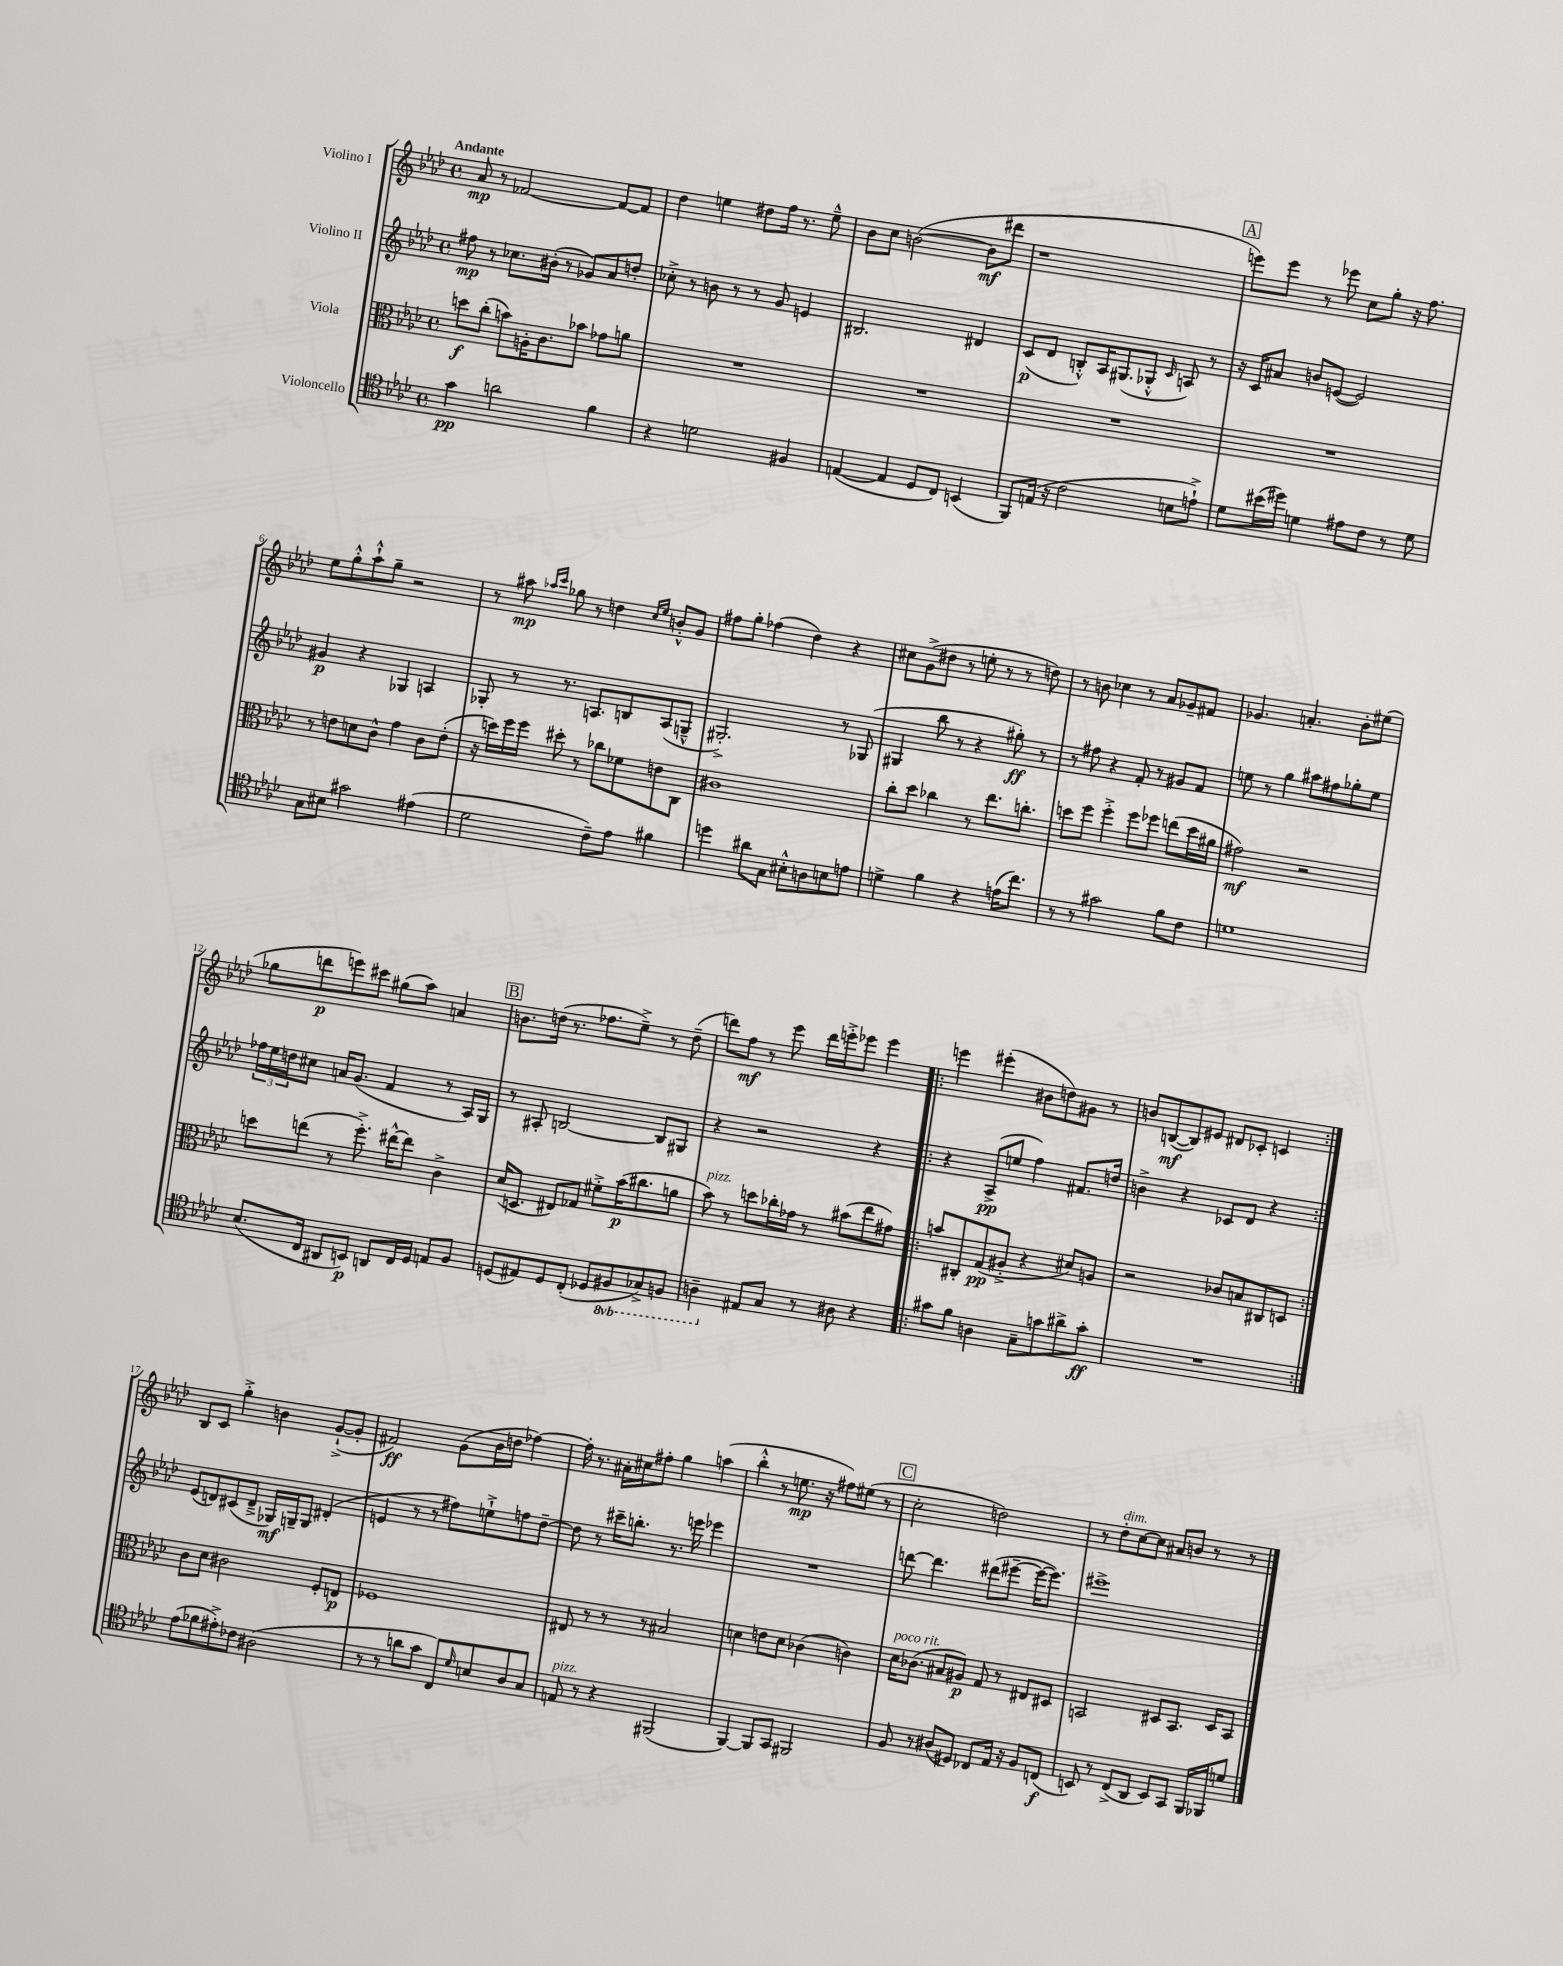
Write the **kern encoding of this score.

**kern	**dynam	**kern	**dynam	**kern	**dynam	**kern	**dynam
*part4	*part4	*part3	*part3	*part2	*part2	*part1	*part1
*staff4	*staff4	*staff3	*staff3	*staff2	*staff2	*staff1	*staff1
*I"Violoncello	*	*I"Viola	*	*I"Violino II	*	*I"Violino I	*
*clefC4	*	*clefC3	*	*clefG2	*	*clefG2	*
*k[b-e-a-d-]	*	*k[b-e-a-d-]	*	*k[b-e-a-d-]	*	*k[b-e-a-d-]	*
*M4/4	*	*M4/4	*	*M4/4	*	*M4/4	*
*met(c)	*	*met(c)	*	*met(c)	*	*met(c)	*
=1	=1	=1	=1	=1	=1	=1	=1
!	!	!	!	!	!	!LO:TX:a:B:t=Andante	!
4g\	pp	8ddn\L	f	8ff#X\	mp	8a-/	mp
.	.	(8cc'\J	.	8r	.	8r	.
2an\	.	8bn\L)	.	8.cc-X\L	.	[2f-X/	.
.	.	16An'\K	.	.	.	.	.
.	.	8.c\	.	(16b#X'\Jk	.	.	.
.	.	.	.	8r	.	.	.
.	.	8b-X\J	.	8g-X/L)	.	.	.
4f\	.	8g-X\L	.	8a-/	.	8f-/L_	.
.	.	8an\J	.	8ddn'/J	.	8f-/J]	.
=2	=2	=2	=2	=2	=2	=2	=2
4r	.	1r	.	8cc-X'^\	.	4dd-\	.
.	.	.	.	8r	.	.	.
2dn\	.	.	.	8bn\	.	4een\	.
.	.	.	.	8r	.	.	.
.	.	.	.	8r	.	8dd#X\L	.
.	.	.	.	8g/	.	16ff\Jk	.
.	.	.	.	.	.	8.r	.
4F#X/	.	.	.	4en/	.	.	.
.	.	.	.	.	.	8ee~^^\	.
=3	=3	=3	=3	=3	=3	=3	=3
([4En/	.	1r	.	2.B#X/	.	8b-\L	.
.	.	.	.	.	.	8cc\J	.
4E/]	.	.	.	.	.	([2bn\	.
8D-/L	.	.	.	.	.	.	.
8C/J)	.	.	.	.	.	.	.
(4BBn/	.	.	.	4d#X/	.	8b\L]	mf
.	.	.	.	.	.	8ddd#X\J	.
=4	=4	=4	=4	=4	=4	=4	=4
8FF/L)	.	1r	.	(8c/L	p	1r	.
(16En/Jk	.	.	.	8d-/J	.	.	.
16r	.	.	.	.	.	.	.
2c\	.	.	.	8Bn'^^/L)	.	.	.
.	.	.	.	16A-/K	.	.	.
.	.	.	.	(8.G#X/	.	.	.
.	.	.	.	8G-X'^^/J	.	.	.
.	.	.	.	16qqc/	.	.	.
8Bn\L	.	.	.	8An/)	.	.	.
8en`^\J)	.	.	.	8r	.	.	.
!!LO:REH:place=s1:t=A
=5	=5	=5	=5	=5	=5	=5	=5
8d-\L	.	1r	.	16r	.	8eeen\L)	.
.	.	.	.	16c/KL	.	.	.
(16b#X\L	.	.	.	8a#X/J	.	8eee\J	.
16dd#X\JJ)	.	.	.	.	.	.	.
4dn\	.	.	.	8bn/L	.	8r	.
.	.	.	.	([8en/J	.	8eee-X\	.
8e#X\L	.	.	.	2e/])	.	8cc\L	.
8c\J	.	.	.	.	.	8gg'\J	.
8r	.	.	.	.	.	16r	.
.	.	.	.	.	.	8.ff\	.
8d\	.	.	.	.	.	.	.
!!LO:LB:g=z
=6	=6	=6	=6	=6	=6	=6	=6
8G\L	.	8r	.	4g#X/	p	8ee-\L	.
8B#X\J	.	8en\L	.	.	.	8gg'^^\	.
2g#X\	.	8dn\	.	4r	.	8aa-`^^\	.
.	.	8c^^\J	.	.	.	8gg~\J	.
.	.	4g\	.	4G-X/	.	2r	.
(4e#X\	.	8c\L	.	4An/	.	.	.
.	.	(8e'\J	.	.	.	.	.
=7	=7	=7	=7	=7	=7	=7	=7
2d-\	.	16r	.	8G-X'/	.	8r	.
.	.	16ddn\LL)	.	.	.	.	.
.	.	16ff\	.	8r	.	8aa#X\	mp
.	.	16ff\JJ	.	.	.	.	.
.	.	.	.	.	.	16qqaa-X/LL	.
.	.	.	.	.	.	16qqccc/JJ	.
.	.	8dd#X'\	.	8.r	.	8gg-X\	.
.	.	8r	.	.	.	8r	.
.	.	.	.	8.An/L	.	.	.
8c~\L)	.	8cc-X\L	.	.	.	4ddn\	.
8e-\J	.	8f-X\	.	8Bn/	.	.	.
.	.	.	.	.	.	16qqcc/LL	.
.	.	.	.	.	.	16qqee-/JJ	.
4f#X\	.	8en\	.	(8A/	.	8bn'^^/L	.
.	.	8C\J	.	8Gn~^^/J	.	8g/J	.
=8	=8	=8	=8	=8	=8	=8	=8
4ddn\	.	1c#X	.	2.G#X'^/)	.	8ff#X\L	.
.	.	.	.	.	.	8gg'\J	.
8a#X\L	.	.	.	.	.	(4ff-X\	.
8G\J	.	.	.	.	.	.	.
8B#X'^^\L	.	.	.	.	.	4dd-\)	.
8An\	.	.	.	.	.	.	.
8Bn\	.	.	.	8r	.	4r	.
8en\J	.	.	.	(8G-X/	.	.	.
=9	=9	=9	=9	=9	=9	=9	=9
4dn^\	.	8cc'\L	.	4G#X/	.	8cc#X\L	.
.	.	8dd-\J	.	.	.	(8g^\	.
4f\	.	4cc-X\	.	8bb-\	.	8dd#X\J	.
.	.	.	.	8r	.	8r	.
4r	.	8r	.	4r	.	8een'\	.
.	.	8.ee-\L	.	.	.	8r	.
(16en\KL	.	.	.	8gg#X'\)	ff	8r	.
8.cc\J)	.	8.ccn'\J	.	.	.	.	.
.	.	.	.	8r	.	8ddn\)	.
=10	=10	=10	=10	=10	=10	=10	=10
8r	.	8ddn\L	.	8r	.	8r	.
8r	.	8ff\J	.	8ff#X\	.	8bn\	.
2g#X\	.	4ff'^\	.	4r	.	4cc-X\	.
.	.	8ff\L	.	8f'/	.	8r	.
.	.	8ff-X\J	.	8r	.	8a-/L	.
8f\L	.	(8een\L	.	8g#X/L	.	8g-X~/	.
8c\J	.	16dd\L	.	8f/J	.	8f#X/J	.
.	.	16a#X\JJ	.	.	.	.	.
=11	=11	=11	=11	=11	=11	=11	=11
1dn	.	2g#X\)	mf	8een\	.	4.g-X/	.
.	.	.	.	8r	.	.	.
.	.	.	.	4gg\	.	.	.
.	.	.	.	.	.	4.an'/	.
.	.	2r	.	8aa#X\L	.	.	.
.	.	.	.	8ff#X\	.	.	.
.	.	.	.	8gg-X'\	.	8b-'\L	.
.	.	.	.	8ee\J	.	(8ee#X\J	.
!!LO:LB:g=z
=12	=12	=12	=12	=12	=12	=12	=12
(8.B-/L	.	8ddn\L	.	24ff-X\LL	.	8gg-X\L	.
.	.	.	.	24ee-\	.	.	.
.	.	.	.	24ddn\J	.	.	.
.	.	(8een\J	.	8cc#X\J	.	8dddn\	p
16C/Jk	.	.	.	.	.	.	.
8AA#X/L	.	8r	.	16an/KL	.	8eeen\)	.
.	.	.	.	(8.g/J	.	.	.
8BBn/J)	p	8.ff'^\)	.	.	.	8ccc#X\J	.
8AAn/L	.	.	.	4f/	.	(8gg#X\L	.
.	.	[16ee#X^^\KL	.	.	.	.	.
16C/L	.	8ee#\J]	.	.	.	8aa-\J)	.
16D-/JJ	.	.	.	.	.	.	.
8En/L	.	4c^\	.	8r	.	4an/	.
8F/J	.	.	.	16A-/LL)	.	.	.
.	.	.	.	16G/JJ	.	.	.
!!LO:REH:place=s1:t=B
=13	=13	=13	=13	=13	=13	=13	=13
(8Dn/L	.	(16d-/KL	.	8r	.	8.bn\L	.
.	.	8.Dn/J	.	.	.	.	.
8E#X/)	.	.	.	8A#X'/	.	.	.
.	.	.	.	.	.	(16ddn\Jk	.
8D/	.	8E#X/L)	.	[2Bn/	.	8.r	.
(8C'/J	.	8G-X/J	.	.	.	.	.
.	.	.	.	.	.	8.ff-X\L	.
8D-X/L	.	8f#X'^\L	.	.	.	.	.
*8ba	*	*	*	*	*	*	*
8FF#X/	.	(16b-\K	p	.	.	8ee-~^\J)	.
.	.	8.cc#X\	.	.	.	.	.
8GG-X^/)	.	.	.	8B/L]	.	8r	.
8FFn/J	.	8an\J	.	8G#X/J	.	(8dd~\	.
=14	=14	=14	=14	=14	=14	=14	=14
!	!	!LO:TX:a:i:t=pizz.	!	!	!	!	!
4AAn~\	.	8b-\)	.	4r	.	8dddn\L)	.
.	.	8r	.	.	.	8ff\J	mf
*X8ba	*	*	*	*	*	*	*
8E#X/L	.	8ddn\L	.	2r	.	8r	.
8G/J	.	16cc-X'\L	.	.	.	8eee-\	.
.	.	16g-X\JJ	.	.	.	.	.
8r	.	8r	.	.	.	16ddd\LL	.
.	.	.	.	.	.	16eeen'^\J	.
8A#X\	.	(8b#X\L	.	.	.	8eee-X\J	.
4r	.	8ee-\	.	4r	.	4eee-\	.
.	.	8g#X\J)	.	.	.	.	.
=15!|:	=15!|:	=15!|:	=15!|:	=15!|:	=15!|:	=15!|:	=15!|:
8g#X\L	.	8bn/L	.	4r	.	4eeen\	.
8f\J	.	8C#X'/	.	.	.	.	.
4An\	.	(8G/	pp	(8A-^/L	pp	(4eee#X'\	.
.	.	8A#X'^/J	.	8een/J	.	.	.
8G~\L	.	4r	.	4ff\)	.	8b#X\L	.
8gn\	.	.	.	.	.	8ddn\)	.
8a#X^\	.	8d#X/L)	.	8.f#X/L	.	8g#X\J	.
8g'\J	ff	8An/J	.	.	.	8r	.
.	.	.	.	16ddn/Jk	.	.	.
=16	=16	=16	=16	=16	=16	=16	=16
1r	.	2r	.	4bn^\	.	8bn/L	.
.	.	.	.	.	.	([8Bn/	mf
.	.	.	.	4r	.	8B/])	.
.	.	.	.	.	.	8e#X/J	.
.	.	8c-X/L	.	8c-X/L	.	8d#X/L	.
.	.	8Bn/	.	8d-/J	.	8c-X'/J	.
.	.	8C#X/	.	4r	.	4cn/	.
.	.	8Dn/J	.	.	.	.	.
!!LO:LB:g=z
=17:|!	=17:|!	=17:|!	=17:|!	=17:|!	=17:|!	=17:|!	=17:|!
(8e-\L	.	8c\L	.	(8e-/L	.	8B-/L	.
8f-X\	.	8d-\J	.	8dn/)	.	8c/J	.
8e#X'^\)	.	2c#X\	.	(8c#X/	.	4gg'^\	.
8c-X\J	.	.	.	8d~^/J	.	.	.
(2A#X\	.	.	.	16G-X/LL)	mf	4bn\	.
.	.	.	.	16Gn~/J	.	.	.
.	.	.	.	8G/J	.	.	.
.	.	8F'/L	.	(4d#X'/	.	([8g`^/L	.
.	.	8En/J	p	.	.	8g'/J]	.
=18	=18	=18	=18	=18	=18	=18	=18
8r	.	1F-X	.	4en/	.	2f#X/)	ff
8r	.	.	.	.	.	.	.
8an\L	.	.	.	8r	.	.	.
8g\J	.	.	.	8r	.	.	.
8C/L)	.	.	.	8ff#X\L)	.	(8g\L	.
16qqd-/	.	.	.	.	.	.	.
8Bn/	.	.	.	8een`^\	.	16b-\L	.
.	.	.	.	.	.	16ddn\JJ	.
8A-/	.	.	.	8ffn\	.	[4ff-X\)	.
8G/J	.	.	.	[8dd-~\J	.	.	.
=19	=19	=19	=19	=19	=19	=19	=19
!LO:TX:a:i:t=pizz.	!	!	!	!	!	!	!
8En/	.	8E#X/	.	8dd-\]	.	16ff-'\]	.
.	.	.	.	.	.	8.r	.
8r	.	8r	.	8r	.	.	.
4r	.	8r	.	16ccc#X~\KL	.	16a#X'\LL	.
.	.	.	.	8.bbn'\J	.	16cc#X\J	.
.	.	8r	.	.	.	8ff#X'\J	.
(2FF#X/	.	2B#X/	.	8.r	.	4gg\	.
.	.	.	.	16eeen\	.	.	.
.	.	.	.	4eee-X\	.	(4aan\	.
=20	=20	=20	=20	=20	=20	=20	=20
[4FF/)	.	4dn\	.	1r	.	4bb-'^^\	.
8FF/L]	.	8en\L	.	.	.	8r	.
8GG/J	.	8d\J	.	.	.	8.een\	mp
2FF#X/	.	(4c-X\	.	.	.	.	.
.	.	.	.	.	.	16r	.
.	.	.	.	.	.	8ff#X\L)	.
.	.	4cn\)	.	.	.	(8ee#X\J	.
.	.	.	.	.	.	8r	.
!!LO:REH:place=s1:t=C
=21	=21	=21	=21	=21	=21	=21	=21
!	!	!LO:TX:a:i:t=poco rit.	!	!	!	!	!
8F/	.	16d-\KL	.	[8dddn\	.	2cc'\	.
.	.	(8.c-X\J	.	.	.	.	.
8r	.	.	.	4.ddd\]	.	.	.
(8A#X/L	.	8B#X/L	.	.	.	.	.
8D#X/J)	.	8A#X/J)	p	.	.	.	.
8C-X/L	.	8G/	.	(8ddd#X\L	.	2ddn\)	.
16E-/Jk	.	8r	.	[8eee#X~\J	.	.	.
16r	.	.	.	.	.	.	.
8F/L	.	8E#X/L	.	16eee#\KL_	.	.	.
.	.	.	.	8.eee#\J])	.	.	.
(8Cn/J	f	8D#X/J	.	.	.	.	.
=22	=22	=22	=22	=22	=22	=22	=22
8BBn/)	.	2BBn/	.	1eee#X^	.	8r	.
!	!	!	!	!	!	!LO:TX:a:i:t=dim.	!
8r	.	.	.	.	.	8dd-'\L	.
(8C^/L	.	.	.	.	.	[8cc\	.
8AA-/J	.	.	.	.	.	8cc\J]	.
8BB/L)	.	8D#X/L	.	.	.	8a#X/L	.
8GG/J	.	8.BB/J	.	.	.	8bn/J	.
16FF/LL	.	.	.	.	.	8r	.
16FF-X/J	.	16D#/KL	.	.	.	.	.
8dn/J	.	8BB/J	.	.	.	8r	.
==	==	==	==	==	==	==	==
*-	*-	*-	*-	*-	*-	*-	*-
